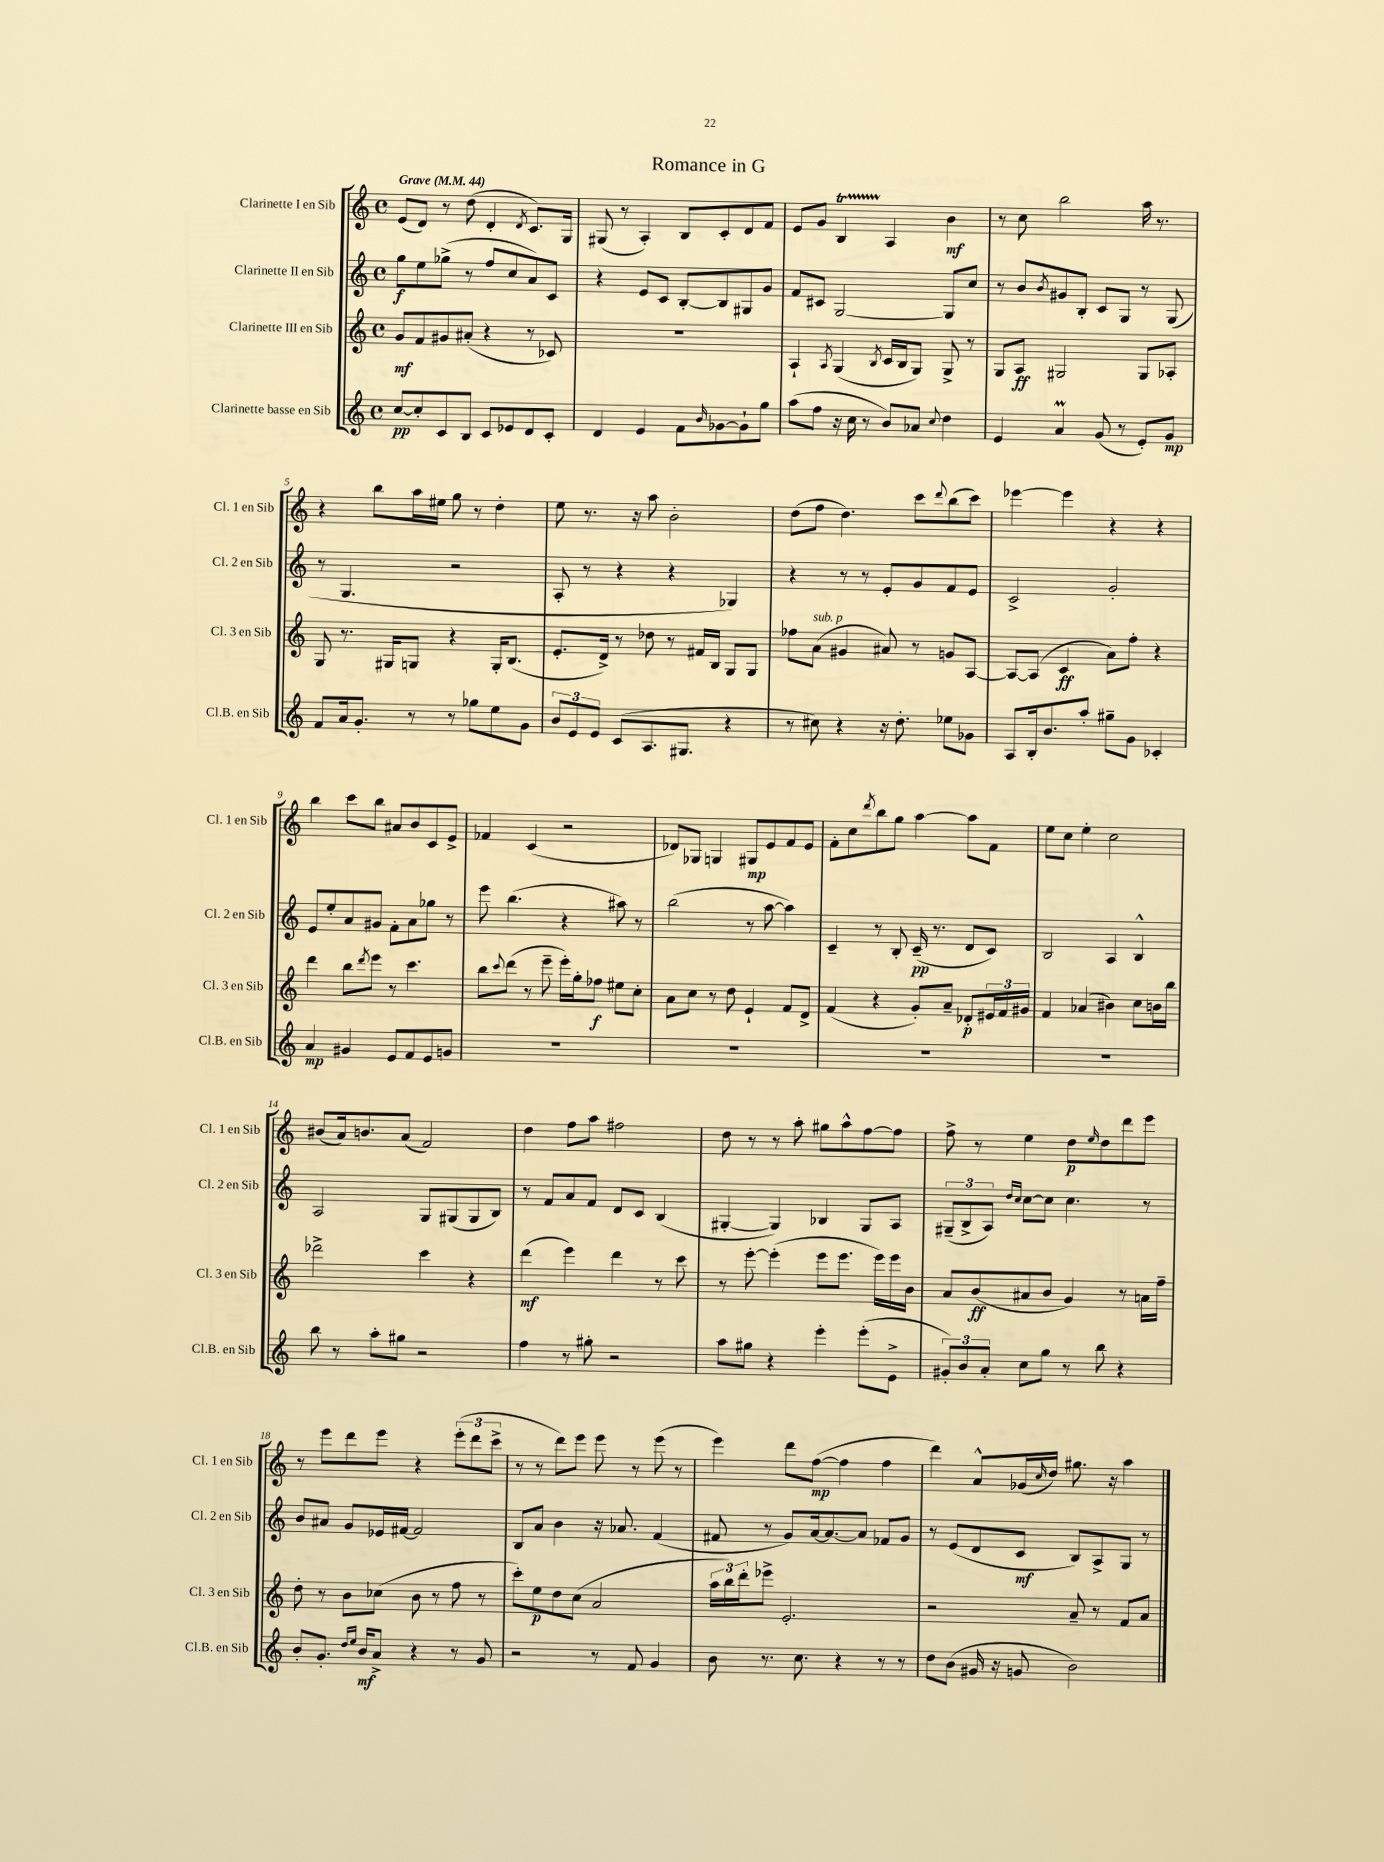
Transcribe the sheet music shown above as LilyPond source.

\header { title = "Romance in G" }
<<
\new StaffGroup <<
\new Staff = "s0" \with { instrumentName = "Clarinette I en Sib" shortInstrumentName = "Cl. 1 en Sib" } {
    \clef treble \key c \major \defaultTimeSignature \time 4/4 \tempo "Grave" 4 = 44
    e'8( d'8) r8 d''8( d'4-. \acciaccatura { d'8 } c'8.) g16 |
    gis8( r8 a4-.) b8 c'8-. d'8 f'8 |
    e'8 g'8 b4\startTrillSpan a4\stopTrillSpan b'4\mf |
    r8 c''8 b''2 a''16 r8. |
    r4 b''8 a''16 eis''16 g''8 r8 d''4-. |
    e''8 r8. r16 a''8 b'2-. |
    d''8( f''8 d''4.) c'''8 \appoggiatura { d'''8 } b''8( c'''8) |
    ees'''4~ ees'''4 r4 r4 |
    b''4 c'''8 b''8 ais'8 b'8 c'8 e'8-> |
    fes'4 c'4( r2 |
    des'8) ges8 g4 gis8\mp e'8 f'8 e'8 |
    f'8-. c''8 \acciaccatura { d'''8 } b''8 g''8 a''4~ a''8 f'8 |
    e''8 c''8 e''4-. c''2 |
    bis'8( a'16) b'8. a'8( f'2) |
    d''4 f''8 a''8 fis''2 |
    d''8 r8 r8 a''8-. gis''8 a''8-^ f''8~ f''8 |
    f''8-> r8 e''4 d''8\p \grace { e''16 } d''8 d'''8 e'''8 |
    r8 e'''8 d'''8 e'''8 r4 \tuplet 3/2 { e'''8-.( d'''8 c'''8-> } |
    r8 r8 d'''8) e'''8 e'''8 r8 e'''8( r8 |
    e'''4) d'''8 f''8~\mp( f''4 f''4 |
    d'''4) a'8-^ ges'16( \grace { c''16 } d''16) gis''8. r16 a''4 \bar "|." |
}
\new Staff = "s1" \with { instrumentName = "Clarinette II en Sib" shortInstrumentName = "Cl. 2 en Sib" } {
    \clef treble \key c \major \defaultTimeSignature \time 4/4
    g''8\f e''8 ges''8->( r8 f''8 c''8 a'8) c'8 |
    r4 e'8 c'8 b8~-. b8 gis8 g'8 |
    f'8 cis'8 g2~ g8 c''8 |
    r8 b'8 \acciaccatura { b'8 } gis'8 b8-. c'8 g8 r8 g8( |
    r8 g4. r2 |
    a8-. r8 r4 r4 ges4) |
    r4 r8 r8 e'8-. g'8 f'8 e'8 |
    c'2-> g'2-. |
    e'8 e''8-. a'8 gis'8 f'8-. a'8 ges''8 r8 |
    e'''8 b''4.( r4 ais''8) r8 |
    b''2( r8 a''8~ a''4) |
    c'4-- r8 b8-. c'16--\pp( r8. d'8 c'8) |
    b2 a4 b4-^ |
    a2 g8 gis8( gis8 b8) |
    r8 f'8 a'8 f'8 d'8 c'8 b4( |
    gis4~-. gis4) bes4 gis8 a8 |
    \tuplet 3/2 { gis8--( b8-> a8) } \grace { d''16 c''16 } c''8~ c''8 c''4. r8 |
    b'8 ais'8 g'8 ees'16 fis'16~ fis'2 |
    b8 a'8 b'4 r16 aes'8. f'4( |
    fis'8 r8 g'8) a'16~ a'8.~ a'8 fes'8 g'8 |
    r8 e'8( d'8 c'8\mf b8) a8-> g8 r8 \bar "|." |
}
\new Staff = "s2" \with { instrumentName = "Clarinette III en Sib" shortInstrumentName = "Cl. 3 en Sib" } {
    \clef treble \key c \major \defaultTimeSignature \time 4/4
    g'8\mf f'8 gis'8 ais'8-.( r4 r8 ces'8) |
    R1 |
    a4-! \acciaccatura { a8 } g4( \acciaccatura { b8 } c'16 b16 g8) g8-> r8 |
    g8 a8\ff gis2 gis8 aes8-. |
    g8 r8. gis16 g8 r4 g16-. b8.( |
    e'8.-. d'16->) r8 des''8 r8 fis'16 b16 g8 g8 |
    fes''8 a'8^\markup { \italic "sub. p" }( gis'4 ais'8) r8 g'8 a8~ |
    a8~ a8( c'4\ff a'8) f''8-. r4 |
    d'''4 b''8 \acciaccatura { d'''8 } e'''8 r8 c'''4. |
    b''8 \appoggiatura { c'''8 } d'''8( r8 e'''8-- e'''16-.) g''16-. fes''8\f eis''8 c''8-. |
    a'8 c''8 r8 d''8 e'4-! f'8 d'8-> |
    f'4( r4 g'8-.) a'8-- des'8-.\p \tuplet 3/2 { eis'16 f'16 gis'16 } |
    f'4 aes'4( bis'4) c''8 b'16 b''16 |
    des'''2-> c'''4 r4 |
    d'''4\mf( e'''4) d'''4 r8 c'''8 |
    r8 e'''8~-. e'''4-.( e'''8 e'''8. e'''16) e'''16 b'16 |
    a'8 b'8\ff( ais'8 b'8 g'4) r8 a'16 f''16-- |
    d''8-. r8 b'8 ces''8( b'8 r8 f''8 r8 |
    c'''8-.) e''8\p d''8 c''8( a'2 |
    \tuplet 3/2 { a''16 b''16) d'''16-. } ees'''8-> e'2.-. |
    r2 a'8-- r8 f'8 a'8 \bar "|." |
}
\new Staff = "s3" \with { instrumentName = "Clarinette basse en Sib" shortInstrumentName = "Cl.B. en Sib" } {
    \clef treble \key c \major \defaultTimeSignature \time 4/4
    c''8~\pp c''8-. c'8 b8 c'8 ees'8 d'8 c'8-. |
    d'4 e'4 f'8 \grace { b'16 } ges'8~ ges'8-! g''8 |
    a''8( f''8 r16 c''16 r8 b'8) aes'8 \appoggiatura { c''8 } d''4 |
    e'4 a'4\prall g'8( r8 e'8-.) g'8\mp |
    f'8 a'16 g'8.-. r8 r8 ges''8 e''8 g'8 |
    \tuplet 3/2 { b'8 e'8 e'8 } c'8( a8. gis8. r4 |
    r8 cis''8) r4 r16 d''8.-. ees''8 ges'8 |
    a8 b16-. b'8. a''8-. gis''8-- g'8 ces'4-. |
    a'4\mp gis'4 e'8 f'8 e'8 g'8 |
    R1 |
    R1 |
    R1 |
    R1 |
    b''8 r8 a''8-. gis''8 r2 |
    f''4 r8 gis''8-. r2 |
    a''8 gis''8 r4 e'''4-. e'''8-.( e'8-> |
    \tuplet 3/2 { gis'8-.) b'8 a'8-. } c''8 g''8 r8 b''8 r4 |
    b'8-. g'8.-. \grace { d''16 e''16 } b'16\mf a'8-> r4 r8 g'8 |
    r2 r8 f'8 g'4 |
    b'8 r8. c''8. r4 r8 r8 |
    d''8 b'8( gis'16 r16 g'8 b'2) \bar "|." |
}
>>
>>
